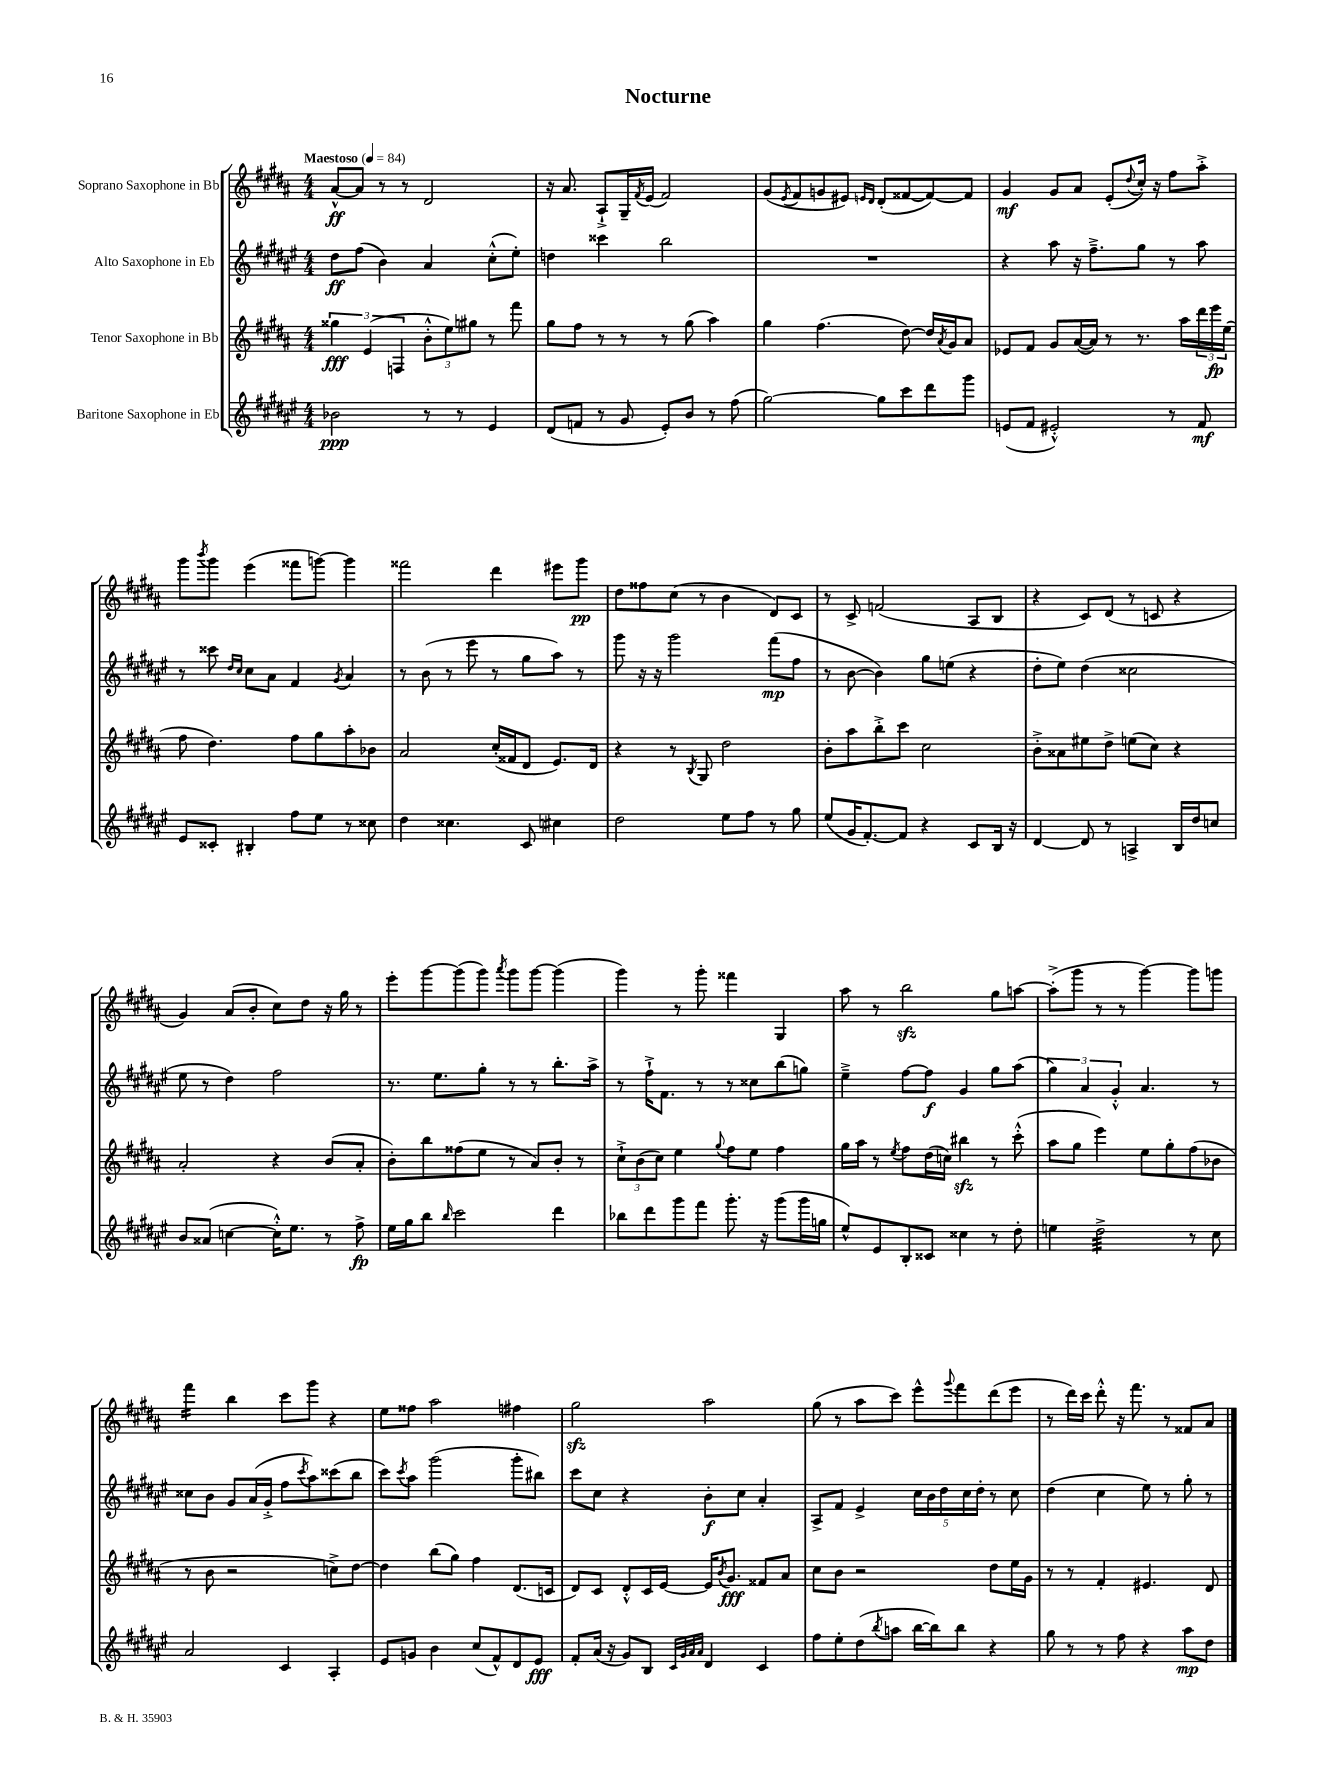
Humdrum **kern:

**kern	**kern	**kern	**kern
*staff4	*staff3	*staff2	*staff1
*clefG2	*clefG2	*clefG2	*clefG2
*k[f#c#g#d#a#e#]	*k[f#c#g#d#a#]	*k[f#c#g#d#a#e#]	*k[f#c#g#d#a#]
*M4/4	*M4/4	*M4/4	*M4/4
*MM84	*MM84	*MM84	*MM84
2b-\	6gg##\	8dd#\L	[8a#^^/L
.	.	(8ff#\J	8a#/]J
.	(6e/	.	.
.	.	4b\)	8r
.	6F/	.	.
.	.	.	8r
8r	12b'^^\L	4a#/	2d#/
.	12ee\)	.	.
8r	.	.	.
.	12gg#\J	.	.
4e#/	8r	(8cc#'^^\L	.
.	8fff#\	8ee#'\J)	.
=	=	=	=
(8d#/L	8gg#\L	4dd\	16r
.	.	.	8.a#/
8f/J	8ff#\J	.	.
8r	8r	4ccc##\	8A#`^/L
8g#/	8r	.	16G#~/L
.	.	.	8qf#/
.	.	.	(16e/JJ
8e#'/L)	8r	2bb\	2f#/)
8b/J	(8gg#\	.	.
8r	4aa#\)	.	.
(8ff#\	.	.	.
=	=	=	=
[2gg#\)	4gg#\	1r	(8g#/L
.	.	.	8qe/
.	.	.	8f#/
.	(4.ff#\	.	8g/
.	.	.	8e#/J)
.	.	.	16qqe/LL
.	.	.	16qqd#/JJ
8gg#\]L	.	.	(8d#'/L
8ccc#\	[8dd#\)	.	[8f##/
8ddd#\	16dd#/]LL	.	8f##/_)
.	8qa#/	.	.
.	16g#/J	.	.
8ggg#\J	8a#/J	.	8f##/]J
=	=	=	=
(8e/L	8e-/L	4r	4g#/
8f#/J	8f#/J	.	.
2e#'^^/)	8g#/L	8aa#\	8g#/L
.	([16a#/L	16r	8a#/J
.	16a#/]JJ)	8.ff#~^\L	.
.	8r	.	(8e'/L
.	.	.	8qqdd#/
.	8.r	8gg#\J	16cc#'/Jk)
.	.	.	16r
8r	.	8r	8ff#\L
.	16aa#\LL	.	.
8f#/	24ddd#\	8aa#\	8aa#'^\J
.	24eee\	.	.
.	(24ee\JJ	.	.
=	=	=	=
8e#/L	8ff#\	8r	8ggg#\L
.	.	.	8qbbb/
8c##'/J	4.dd#\)	8ccc##\	8ggg#\J
.	.	16qqdd#/LL	.
.	.	16qqcc#/JJ	.
4B#'/	.	8cc#\L	(4eee\
.	.	8a#\J	.
8ff#\L	8ff#\L	4f#/	8fff##\L
8ee#\J	8gg#\	.	[8ggg\J)
.	.	8qg#/	.
8r	8aa#'\	4a#/	4ggg\]
8cc##\	8b-\J	.	.
=	=	=	=
4dd#\	2a#/	8r	2fff##\
.	.	(8b\	.
4.cc##\	.	8r	.
.	.	8eee#\	.
.	(16cc#'/LL	8r	4ddd#\
.	16f##/J	.	.
8c#/	8d#/J	8gg#\L	.
4cc#\	8.e/L)	8aa#\J)	8eee#\L
.	.	8r	8ggg#\J
.	16d#/Jk	.	.
=	=	=	=
2dd#\	4r	8ggg#\	8dd#\L
.	.	16r	8ff##\
.	.	16r	.
.	8r	2ggg#\	(8cc#\J
.	8qB/	.	.
.	8G#/	.	8r
8ee#\L	2dd#\	.	4b\
8ff#\J	.	.	.
8r	.	(8fff#\L	8d#/L)
8gg#\	.	8ff#\J	8c#/J
=	=	=	=
(8ee#/L	8b'\L	8r	8r
16g#/K	8aa#\	[8b\	8c#^/
[8.f#'/)	.	.	.
.	8bb'^\	4b\])	(2f/
8f#/]J	8ccc#\J	.	.
4r	2cc#\	8gg#\L	.
.	.	(8ee\J	.
8c#/L	.	4r	8A#/L
16B/Jk	.	.	8B/J
16r	.	.	.
=	=	=	=
[4d#/	8b'^\L	8dd#'\L	4r
.	8a##\	8ee#\J)	.
8d#/]	8ee#\	(4dd#\	8c#/L)
8r	8dd#^\J	.	(8d#/J
4A^/	(8ee\L	2cc##\	8r
.	8cc#\J)	.	8c/
16B/LL	4r	.	4r
16dd#/J	.	.	.
8cc/J	.	.	.
=	=	=	=
8b/L	2a#'/	8ee#\	4g#/)
(8a##/J	.	8r	.
[4cc\	.	4dd#\)	(8a#/L
.	.	.	8b'/J
16cc'^^\]LK)	4r	2ff#\	8cc#\L)
8.ee#\J	.	.	.
.	.	.	8dd#\J
8r	(8b/L	.	16r
.	.	.	16gg#\
8ff#^\	8a#'/J	.	8r
=	=	=	=
16ee#\LL	8b'\L)	8.r	8eee'\L
16gg#\J	.	.	.
8bb\J	8bb\	.	[8ggg#\
.	.	8.ee#\L	.
16qqbb/	.	.	.
2ccc#\	(8ff##\	.	(8ggg#\]
.	8ee\J	8gg#'\J	8ggg#\J)
.	.	.	8qaaa#/
.	8r	8r	8ggg#\L
.	8a#/L)	8r	[8ggg#\J
4ddd#\	8b'/J	8.bb'\L	(4ggg#\]
.	8r	.	.
.	.	16aa#^\Jk	.
=	=	=	=
8bb-\L	12cc#`^\L	8r	4ggg#\)
.	(12b\	.	.
8ddd#\	.	16ff#`^\LK	.
.	12cc#\J)	.	.
.	.	8.f#\J	.
8ggg#\	4ee\	.	8r
8fff#\J	.	8r	8ggg#'\
.	8qqgg#/	.	.
8.ggg#'\	8ff#\L	8r	4fff##\
.	8ee\J	8cc##\L	.
16r	.	.	.
(8ggg#\L	4ff#\	(8bb\	4G#/
16ggg#\L	.	8gg\J)	.
16gg\JJ	.	.	.
=	=	=	=
8ee#^^/L)	16gg#\LL	4ee#~^\	8aa#\
.	16aa#\JJ	.	.
8e#/	8r	.	8r
.	8qee/	.	.
8B'/	8ff#\L	[8ff#\L	2bb\
8c##/J	(16dd#\L	8ff#\]J	.
.	16cc\JJ)	.	.
4cc##\	4bb#\	4g#/	.
8r	8r	8gg#\L	8gg#\L
8dd#'\	(8ccc#'^^\	(8aa#\J	[8aa\J
=	=	=	=
4ee\	8aa#\L	6gg#\)	(8aa'^\]L
.	8gg#\J	.	8ggg#\J
.	.	6a#/	.
2dd#^\	4eee\)	.	8r
.	.	6g#'^^/	.
.	.	.	8r
.	8ee\L	4.a#/	[4ggg#\)
.	8gg#'\	.	.
8r	(8ff#\	.	8ggg#\]L
8cc#\	8b-\J	8r	8ggg\J
=	=	=	=
2a#/	8r	8cc##\L	4fff#\
.	8b\	8b\J	.
.	2r	8g#/L	4bb\
.	.	(16a#/L	.
.	.	16g#'^/JJ	.
4c#/	.	8ff#\L	8ccc#\L
.	.	8qccc#/	.
.	.	8aa#\)	8ggg#\J
4A#'/	8cc^\L)	(8ccc##\	4r
.	[8dd#\J	8bb\J	.
=	=	=	=
8e#/L	4dd#\]	8ccc#\L)	8ee\L
.	.	8qccc#/	.
8g/J	.	8aa#\J	8ff##\J
4b\	(8bb\L	(2ggg#\	2aa#\
.	8gg#\J)	.	.
(8cc#/L	4ff#\	.	.
8f#^^/)	.	.	.
8d#/	(8.d#/L	8ggg#'\L	4ff#\
8e#/J	.	8bb#\J)	.
.	16c/Jk	.	.
=	=	=	=
8f#'/L	8d#/L)	8ccc#\L	2gg#\
(16a#/Jk	8c#/J	8cc#\J	.
16r	.	.	.
8g#/L)	8d#'^^/L	4r	.
8B/J	16c#/L	.	.
.	[16e/JJ	.	.
32qqc#/LLL	.	.	.
32qqg#/	.	.	.
32qqa#/	.	.	.
32qqa#/JJJ	.	.	.
4d#/	16e/]LK	8b'\L	2aa#\
.	8qb/	.	.
.	8.g#/J	.	.
.	.	8cc#\J	.
4c#/	8f##/L	4a#'/	.
.	8a#/J	.	.
=	=	=	=
8ff#\L	8cc#\L	8A#^/L	(8gg#\
8ee#'\	8b\J	8f#/J	8r
(8dd#\	2r	4e#^/	8aa#\L
8qbb/	.	.	.
8aa\J	.	.	8ccc#\J)
[16bb\LL	.	20cc#\LL	8eee^^\L
.	.	20b\	.
16bb\]J)	.	.	.
.	.	20dd#\	.
.	.	.	8qqggg#/
8bb\J	.	.	8fff#\
.	.	20cc#\	.
.	.	20dd#'\JJ	.
4r	8dd#\L	8r	(8ddd#\
.	16ee\L	8cc#\	8eee\J
.	16g#\JJ	.	.
=	=	=	=
8gg#\	8r	(4dd#\	8r
8r	8r	.	16ddd#\LL)
.	.	.	16ccc#\JJ
8r	4f#'/	4cc#\	8ddd#'^^\
8ff#\	.	.	16r
.	.	.	8.fff#\
4r	4.e#/	8ee#\)	.
.	.	8r	8r
8aa#\L	.	8gg#'\	8f##/L
8dd#\J	8d#/	8r	8a#/J
==	==	==	==
*-	*-	*-	*-
